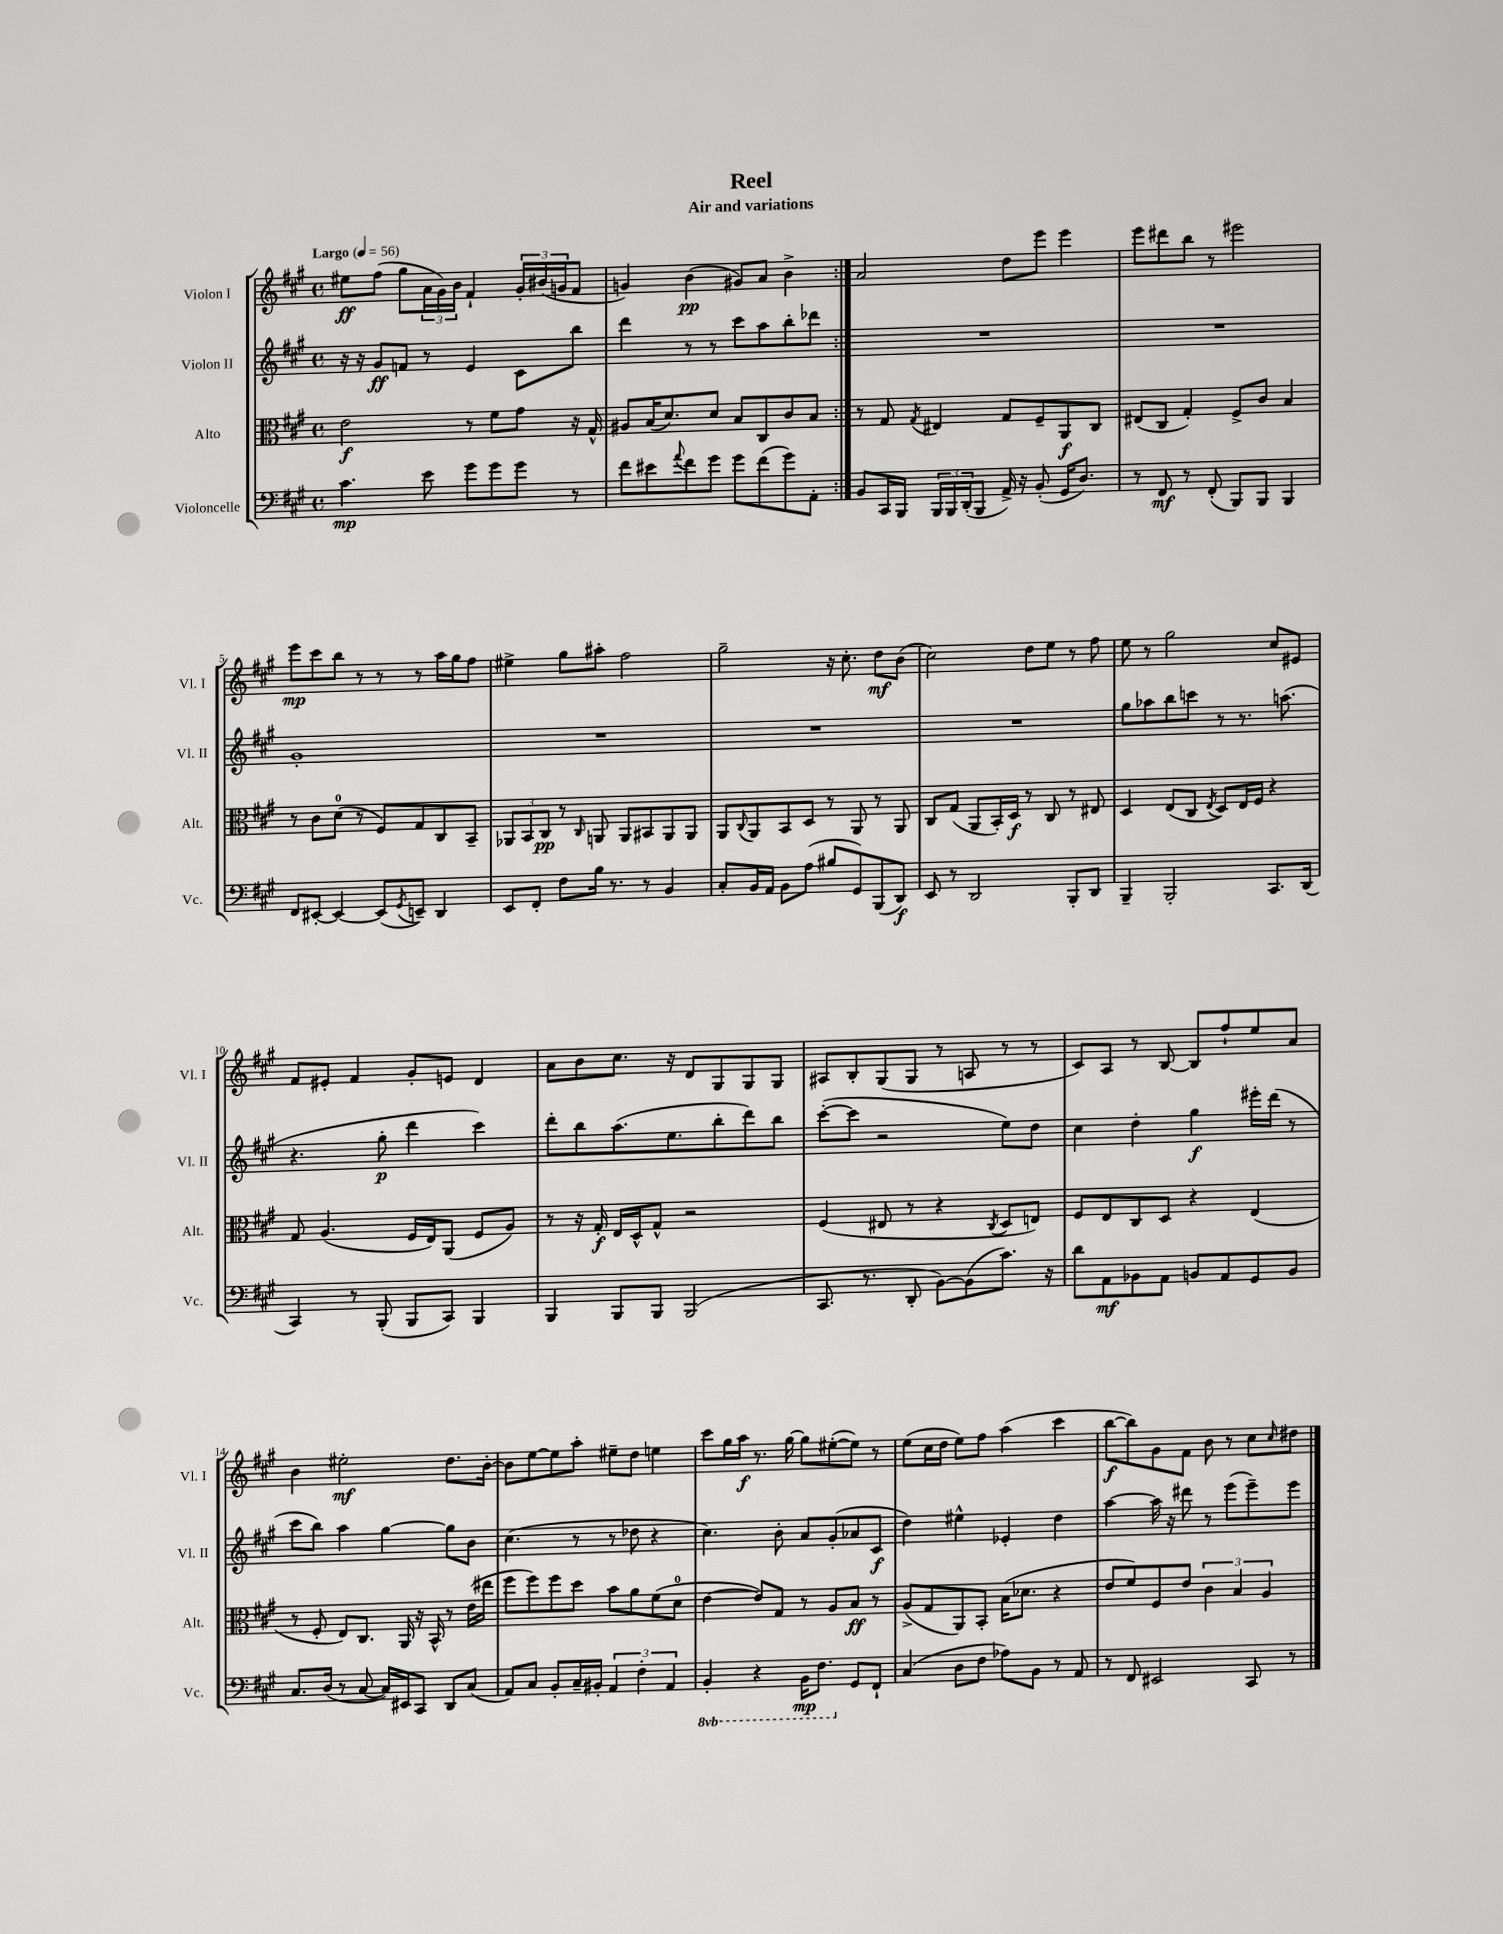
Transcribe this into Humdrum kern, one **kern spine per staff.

**kern	**kern	**kern	**kern
*staff4	*staff3	*staff2	*staff1
*clefF4	*clefC3	*clefG2	*clefG2
*k[f#c#g#]	*k[f#c#g#]	*k[f#c#g#]	*k[f#c#g#]
*M4/4	*M4/4	*M4/4	*M4/4
*met(c)	*met(c)	*met(c)	*met(c)
*MM56	*MM56	*MM56	*MM56
4.c#	2e	16r	8ee#
.	.	16r	.
.	.	8g#	(8ff#
.	.	8f	8gg#
8e	.	8r	24a
.	.	.	24g#)
.	.	.	24b
8g#	8r	4e	4f#`
8g#	8f#	.	.
8g#	8g#	8c#	24g#'
.	.	.	(24b#
.	.	.	24g
8r	16r	8bb	8f#
.	16G#^^	.	.
=	=	=	=
8f#	8A#	4ddd	4g)
8e#	(16B	.	.
.	8.d)	.	.
8qqa	.	.	.
8f#	.	8r	(4b
8g#	8d	8r	.
8g#	8B	8ccc#	8g#)
(8f#	8C#	8aa	8a
8g#)	8c#	8bb'	4b^
8AA'	8B	8ddd-	.
=:|!	=:|!	=:|!	=:|!
8BB	8r	1r	2a
16CC#	8G#	.	.
16BBB	.	.	.
.	8qG#	.	.
24BBB	4E#	.	.
24BBB	.	.	.
(24DD'	.	.	.
8BBB	.	.	.
16AA^)	8G#	.	8dd
16r	.	.	.
(8BB'	8F#~	.	8eee
16GG#	8AA	.	4eee
8.D)	.	.	.
.	8C#	.	.
=	=	=	=
8r	(8E#	1r	8eee
8FF#	8C#	.	8ddd#
8r	4G#')	.	8bb
(8FF#'	.	.	8r
8BBB)	8F#^	.	2eee#
8BBB	8c#	.	.
4BBB	4B	.	.
=	=	=	=
8FF#	8r	1g#'	8eee
[8EE#'	8c#	.	8ccc#
4EE#_	(8d	.	8bb
.	8r	.	8r
(8EE#]	8F#)	.	8r
8qGG#	.	.	.
8EE~)	8G#	.	8r
4DD	8C#	.	16aa
.	.	.	16gg#
.	8BB~	.	8ff#
=	=	=	=
8EE	12AA-	1r	4ee#^
.	12BB	.	.
8FF#'	.	.	.
.	12C#	.	.
8F#	8r	.	8gg#
.	16qqC#	.	.
16B	8AA	.	8aa#'
8.r	.	.	.
.	8AA	.	2ff#
8r	8BB#	.	.
4BB	8AA	.	.
.	8AA	.	.
=	=	=	=
8C#'	8AA	1r	2gg#~
.	8qqC#	.	.
16BB	8AA	.	.
16AA	.	.	.
8BB	8BB	.	.
(8A	8D	.	.
8B#	8r	.	16r
.	.	.	8.cc#'
8GG#)	8AA	.	.
(8BBB	8r	.	8dd
8DD)	8AA	.	(8b
=	=	=	=
8EE	8C#	1r	2cc#)
8r	(8G#	.	.
2DD	8AA	.	.
.	16BB')	.	.
.	16D	.	.
.	8r	.	8dd
.	8C#	.	8ee
8BBB'	8r	.	8r
8DD	8E#	.	8ff#
=	=	=	=
4BBB~	4D	8gg#	8ee
.	.	8aa-	8r
2BBB'	(8E	8bb	2gg#
.	8C#	8ccc	.
.	8qE	.	.
.	8D)	8r	.
.	16E	8.r	.
.	16F#	.	.
8.CC#	4r	.	8cc#
.	.	(8.aa	.
.	.	.	8e#
(16DD	.	.	.
=	=	=	=
4CC#)	8G#	4.r	8f#
.	(4.A	.	8e#'
8r	.	.	4f#
(8BBB'	.	8gg#'	.
8BBB	16F#	4ddd	8g#'
.	16E)	.	.
8CC#)	(8AA	.	8e
4BBB	8F#	4ccc#)	4d
.	8A)	.	.
=	=	=	=
4BBB	8r	8ddd'	8a
.	16r	8bb	8b
.	16G#'	.	.
8BBB	16E	(8.aa	8.cc#
.	16D^^	.	.
8BBB	8G#^^	.	.
.	.	8.ee	16r
(2BBB	2r	.	8d
.	.	8bb'	8G#
.	.	8ddd)	8G#
.	.	8bb	8G#
=	=	=	=
8.CC#	(4F#	([8ccc#'	8A#
.	.	8ccc#]	8B'
8.r	.	.	.
.	8E#	2r	(8G#
8DD'	8r	.	8G#
[8BB)	4r	.	8r
(8BB]	.	.	8A
.	8qC#	.	.
8.c#)	8D	8ee)	8r
.	8E)	8dd	8r
16r	.	.	.
=	=	=	=
8d	8F#	4cc#	8c#)
8AA	8E	.	8A
8BB-	8C#	4dd'	8r
8AA	8D	.	[8B
8BB	4r	4gg#	8B]
8AA	.	.	8ff#`
8GG#	(4E	16eee#'	8ee
.	.	(16ddd	.
8BB	.	8r	8a
=	=	=	=
8.C#	8r	8ccc#	4b
.	8F#'	8bb)	.
(16D	.	.	.
8r	8E)	4aa	2ee#'
[8C#	8.C#	.	.
16C#])	.	[4gg#	.
16EE#	16AA	.	.
8CC#	16r	.	.
.	16BB^^	.	.
8DD	8r	8gg#]	8.dd
(8C#	(16e	8b	.
.	16ee#	.	[16b'
=	=	=	=
8AA)	8ff#	(4.cc#	8b]
8C#	8ff#)	.	[8ee
8BB'	8ff#	.	8ee]
16C#~	8dd	8r	8aa'
16BB#'	.	.	.
6AA	8b	8r	8ee#~
.	8a	8dd-	8dd
6F#'	.	.	.
.	(8f#	4r	4ee
6AA	.	.	.
.	8d	.	.
=	=	=	=
4BBB'	[4e	4.cc#)	8ccc#
.	.	.	16gg#
.	.	.	16aa
4r	8e])	.	8.r
.	8G#	8b'	.
.	.	.	[16gg#
16BBB	8r	8a	8gg#]
8.FF#	.	.	.
.	8A	(8g#'	([8ee#'
8GG#	8B	8a-	8ee#])
8FF#`	8r	8c#	8r
=	=	=	=
(4C#	(8A^	4dd)	(8ee
.	8G#	.	16cc#
.	.	.	16dd
8D	8AA)	4ee#^^	8ee)
8F#	8BB'	.	8ff#
8A-)	(16B	4e-'	(4aa
.	8.d-	.	.
8BB	.	.	.
8r	4r	4dd	4ccc#
8AA	.	.	.
=	=	=	=
8r	8e	[4aa	[8bb
8FF#	8f#)	.	8bb])
2EE#	8F#	16aa]	8g#
.	.	16r	.
.	8e	8ddd#	8f#
.	6c#	8r	8b
.	.	(8eee	8r
.	6B	.	.
8CC#	.	8eee~)	8cc#
.	6A	.	.
.	.	.	16qqcc#
8r	.	8eee	8dd#
==	==	==	==
*-	*-	*-	*-
